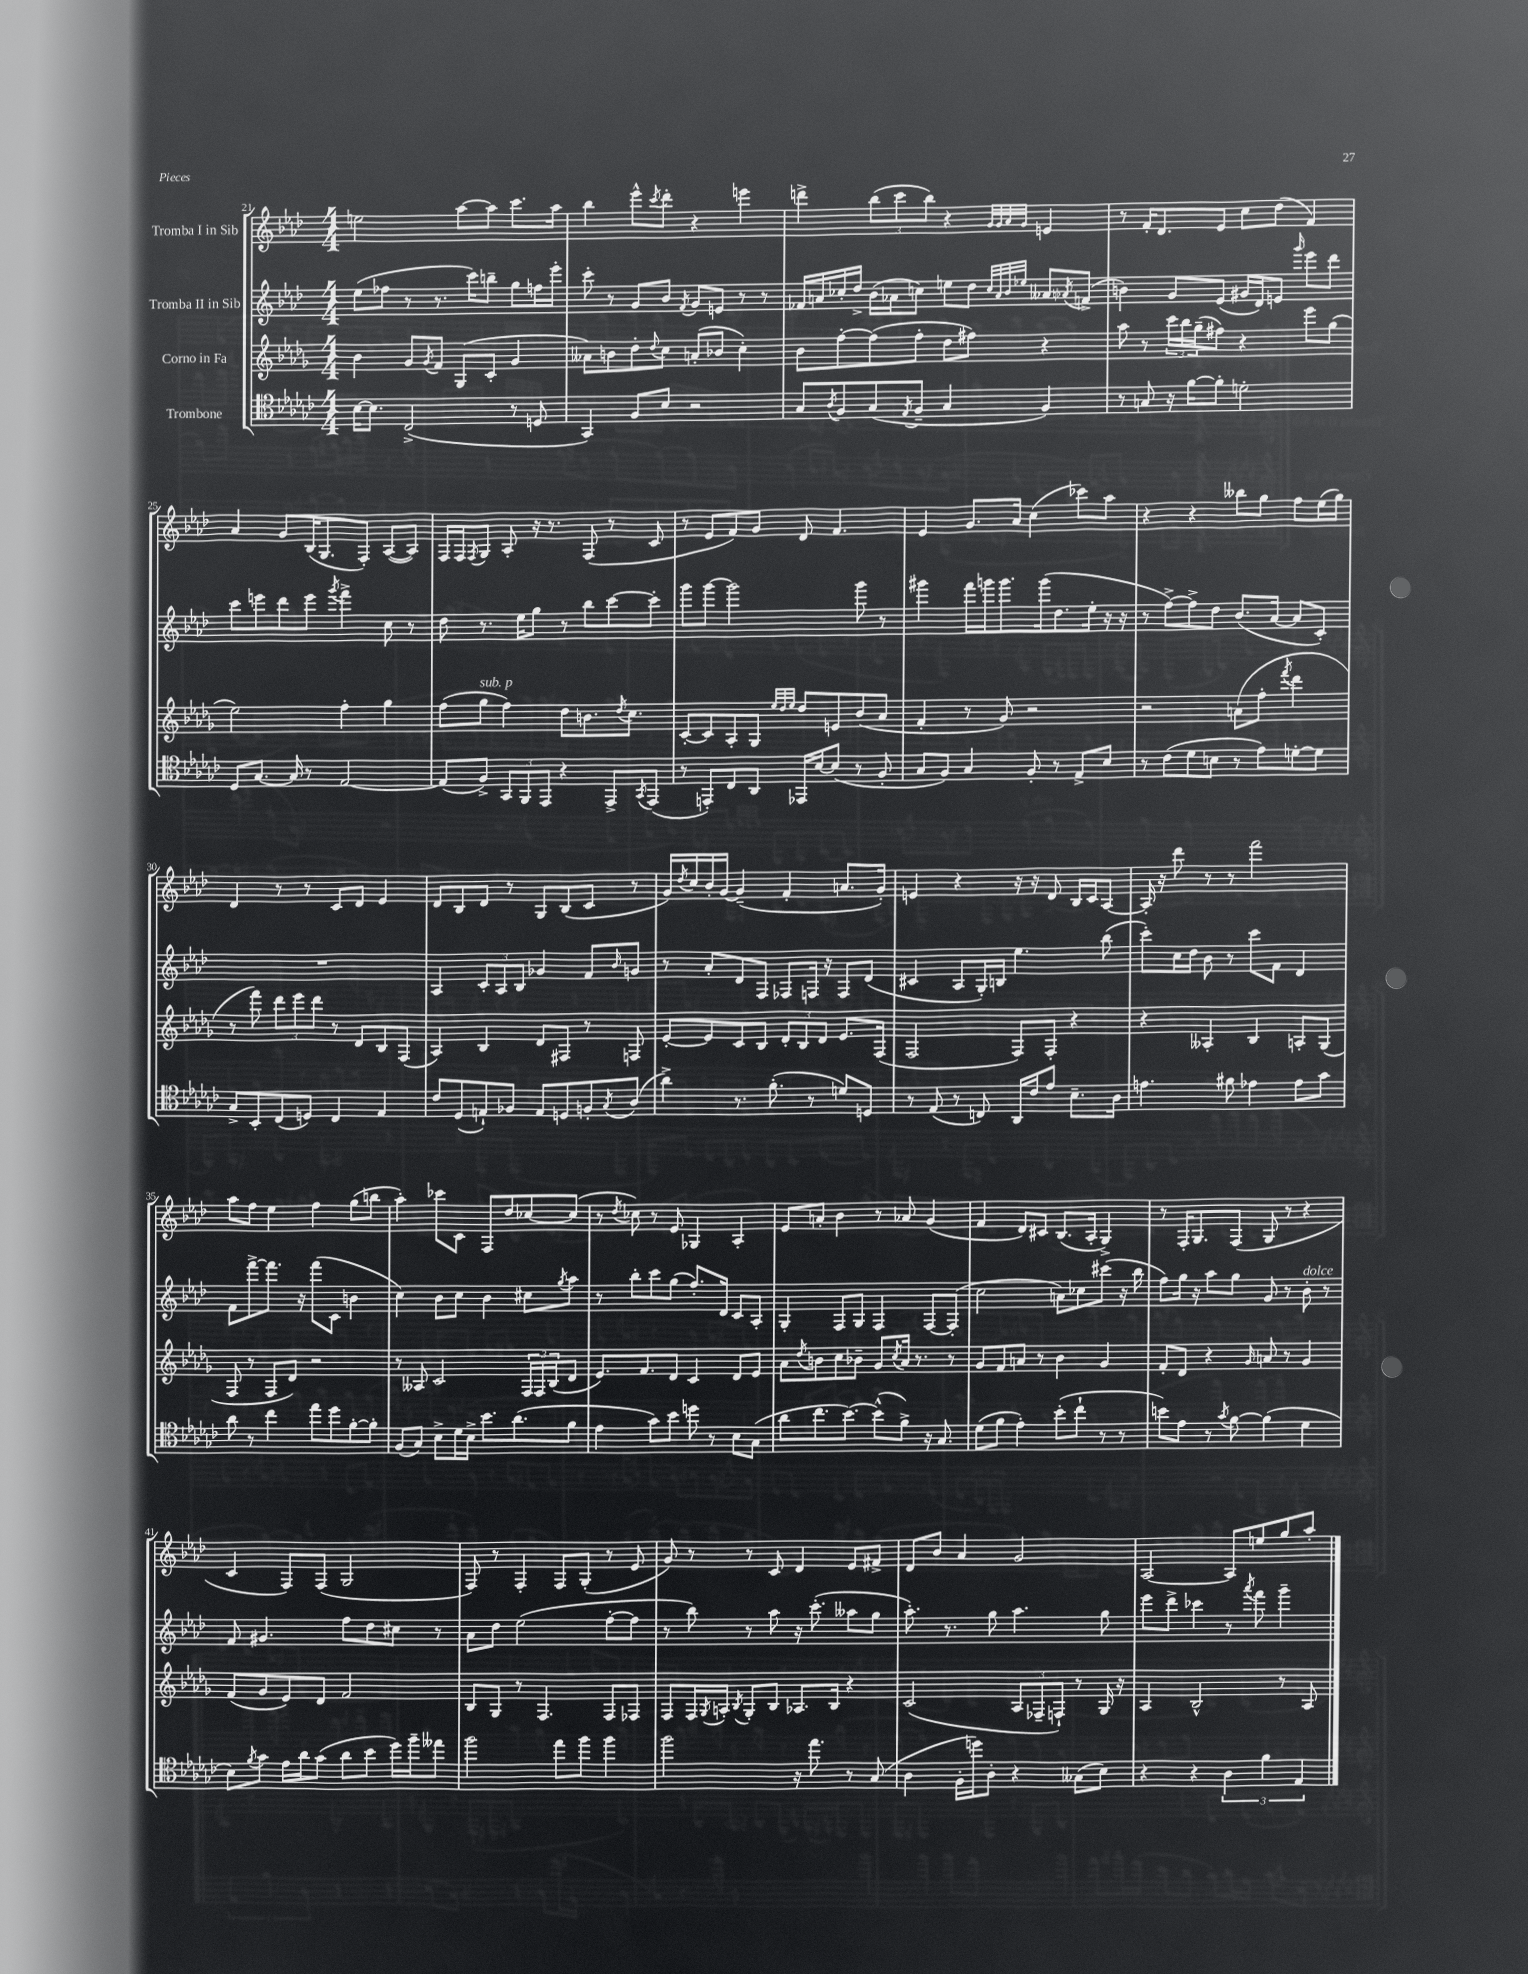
<<
\new StaffGroup <<
\new Staff = "s0" \with { instrumentName = "Tromba I in Sib" } {
    \clef treble \key aes \major \numericTimeSignature \time 4/4
    e''2 aes''8~ aes''8 c'''8. aes''16 |
    bes''4 ees'''8-^ \acciaccatura { c'''8 } des'''8-. r4 e'''4 |
    d'''4-> \tuplet 3/2 { bes''8( c'''8 bes''8) } r4 \grace { g'32 g'32 aes'32 g'32 } e'4 |
    r8 f'16-. des'8. ees'8 c''8 des''8( f'4) |
    aes'4 g'8 bes16( g8. f8-.) aes8~( aes8) |
    f16 f16 \acciaccatura { f8 } g8 aes8-. r16 r8. f8( r8 c'8 |
    r8 ees'8 f'8) g'8 des'8 f'4. |
    ees'4 g'8. aes'16 c''4( ces'''8) aes''8 |
    r4 r4 beses''8 g''8 f''8 ees''16( g''16) |
    des'4 r8 r8 c'8 des'8 ees'4 |
    des'8 bes8 des'8 r8 g8 bes8( c'8 r8 |
    g'16) \acciaccatura { des''8 } c''16 bes'16-. g'16~ g'4--( f'4-. a'8. g'16-.) |
    e'4 r4 r16 r16 des'8 bes16 c'16 aes8~ |
    aes16-. r16 des'''8 r8 r8 f'''2 |
    aes''8 f''8 ees''4 f''4 g''8( b''8 |
    aes''4-.) ces'''8 c'8 f8 des''8 ces''8~ ces''8( |
    r8 \acciaccatura { des''8 } ces''8) r8 ees'8 ges4 aes4-. |
    ees'8 a'8-. bes'4 r8 aes'8 g'4( |
    f'4 des'8) cis'8 bes8.( aes16-. g4->) |
    r8 f16-. g8. f8( g8 r8 r4 |
    c'4 f8) f8( g2 |
    f8) r8 f4-. f8 g8-.( r8 ees'8 |
    g'8) r8 r8 c'8 des'4 ees'8 fis'8-> |
    des'8 bes'8 aes'4 g'2 |
    aes2~ aes8 e''8 g''8 aes''8-. \bar "|." |
}
\new Staff = "s1" \with { instrumentName = "Tromba II in Sib" } {
    \clef treble \key aes \major \numericTimeSignature \time 4/4
    ees''8( fes''8 r8 r8. c'''16) b''8-- g''8 f''16 ees'''16-. |
    c'''8-. r8 g'8 bes'8 \acciaccatura { f'8 } g'8 e'8 r8 r8 |
    fes'16 a'16 ces''16-. des''16-> bes'16( aes'16 c''8) e''8 des''8 \grace { c''32 aes'32 bes'32 ees''32 } aeses'8 \acciaccatura { aes'8 } f'8->( |
    b'4) g'8 ees'8( gis'16 des'16) e'8 \grace { g'''16 } ees'''8 des'''8 |
    c'''8 e'''8 des'''8 e'''8 \acciaccatura { g'''8 } f'''4-> c''8 r8 |
    des''8 r8. ees''16 g''8 r8 bes''8 c'''8~ c'''8-. |
    g'''8 g'''8~ g'''2 g'''8 r8 |
    gis'''4 f'''16 g'''16 g'''8. g'''16( des''8. ees''16-. r16 r16 |
    r8 f''8~->) f''8-> des''8 bes'8.( aes'16~ aes'8 c'8-.) |
    R1 |
    aes4 \tuplet 3/2 { c'8-. aes8 bes8 } ges'4 f'8 \grace { bes'16 } g'8 |
    r8 aes'8-. des'8 f8 fes8 f16 r16 f8 des'8( |
    cis'4 aes8 g16-.) b16 ees''4. bes''8( |
    c'''8-.) c''16 des''16 bes'8 r8 c'''8 f'8 des'4 |
    f'8 f'''8~-> f'''8. r16 f'''8( c'8 b'4 |
    c''4) bes'8 c''8 bes'4 cis''8 \acciaccatura { g''8 } aes''8 |
    r8 bes''8-. c'''8 g''8( f''8.-.) des'16 c'8 aes8-. |
    g4-. f8 g8 f4 f8~ f8-.( |
    c''2 a'8) ces''8 cis'''8( r16 bes''16 |
    f''8) g''16 r16 aes''8 g''8 g'8 r8 bes'8-.^\markup { \italic "dolce" } r8 |
    f'8 gis'4. f''8 des''8 cis''8 r8 |
    aes'8 des''8 ees''2( f''8~-. f''8 |
    r8 bes''8) r8 aes''8 r16 c'''8.-.( aeses''8 g''8 |
    aes''8.-.) r8. g''8 aes''4. g''8 |
    ees'''8 des'''8-> ces'''4 r8 \acciaccatura { aes'''8 } f'''8 g'''4-- \bar "|." |
}
\new Staff = "s2" \with { instrumentName = "Corno in Fa" } {
    \clef treble \key des \major \numericTimeSignature \time 4/4
    bes'4 ges'8 \acciaccatura { ges'8 } f'8 ges8( c'8-. ges'4 |
    aeses'8) b'8 des''8-. \appoggiatura { des''8 } c''8 a'8-.( bes'8 c''4-.) |
    bes'8 f''8~-. f''8( f''8-. des''8 fis''8) r4 |
    aes''8 r8 \tuplet 3/2 { c'''16 bes''16 ges''16--( } fis''8) r4 ees'''8 ges''8( |
    ees''2) f''4-. ges''4 |
    f''8( ges''8^\markup { \italic "sub. p" } f''4) des''8 b'8. \acciaccatura { des''8 } c''8. |
    c'8~-. c'8 aes8-. ges8 \grace { ees''32 des''32 ees''32 } des''8 e'8 bes'8( aes'8 |
    f'4-. r8 ges'8) r2 |
    r2 a'8( f''8-. \acciaccatura { f'''8 } des'''4 |
    r8 f'''8) \tuplet 3/2 { des'''8 ees'''8 des'''8 } r8 des'8 bes8 f8( |
    aes4) bes4 des'8 fis8 r8 f8 |
    ees'8~-. ees'8 c'8 bes8 \tuplet 3/2 { des'8-. bes8 des'8 } ees'8. f16( |
    f2 f8) f8-. r4 |
    r4 aeses4-. bes4 a8-. ges8( |
    f8 r8 f8 des'8) r2 |
    r8 aeses8 c'2 \tuplet 3/2 { f16 f16 bes16( } des'8 |
    ees'8.) f'8. des'8 c'4 des'8 ees'8 |
    aes'8 \acciaccatura { des''8 } b'8 c''8 bes'8-- ges'8 \acciaccatura { c''8 } aes'16 r8. r8 |
    ges'8 f'8 a'8 r8 bes'4 ges'4 |
    f'8-. des'8 r4 \grace { ges'16 } a'8 r8 ges'4 |
    f'8( ges'8 ees'8) des'8 f'2 |
    bes8 ges8 r8 f4. f8 fes8 |
    f8 f16 \acciaccatura { ges8 } a16-. \acciaccatura { bes8 } ges8-. bes8 aes8. bes16 r4 |
    c'2( \tuplet 3/2 { aes8 fes8-- f8-!) } r8 ges16 r16 |
    aes4 bes2-^ r8 aes8 \bar "|." |
}
\new Staff = "s3" \with { instrumentName = "Trombone" } {
    \clef tenor \key ges \major \numericTimeSignature \time 4/4
    bes16~ bes8. ces2->( r8 d8 |
    ges,4) f8 bes8 r2 |
    ges8 \acciaccatura { aes8 } f8 ges8( \acciaccatura { ees8 } f8-- ges4 f4) |
    r8 g8 r16 f'16~ f'8-. d'2-. |
    des8 ges8.~ ges16 r8 ees2~ |
    ees8( f8->) \tuplet 3/2 { ges,8 f,8 ees,8 } r4 ees,8-> \acciaccatura { ges,8 } ees,8( |
    r8 e,8-.) ces8 aes,8 ees,16 bes16~ bes8( r8 f8-. |
    ges8 f8) ges4 f8-. r8 ees8-> bes8 |
    r8 ces'8( des'8 b8 r8 ees'8) d'8~-. d'8 |
    ges8-> bes,8-. ces8( d8) ces4 ees4 |
    ces'8 des8( e8-!) fes8 e8 d8 f8-. \acciaccatura { ges8 } aes8( |
    aes'4->) r8. f'8.-.( r8 d'8) d8 |
    r8 ees8( r8 c8) aes,16 ces'16 ees'8 bes8.-- aes16 |
    e'4. fis'8 ees'4 ees'8 ges'8 |
    aes'8 r8 ces''4 ees''8 des''8 f'8~-. f'8-. |
    f8( ges8) bes8-> des'16 bes16-> bes'8. aes'8.( f'8 |
    ees'4 ges'8) bes'8 d''8 r8 bes8 ges8( |
    aes'8 ces''8. bes'8.~) bes'8-^( f'8->) r16 ges8. |
    des'8( f'8 ees'4-.) bes'8-.( ces''8-! r8 r8 |
    b'8) ees'8 r8 \acciaccatura { ges'8 } f'8~ f'4( des'4 |
    bes8) \acciaccatura { f'8 } ges'8 ees'16 aes'16 ges'8( aes'8 bes'8 des''16) f''16-- eeses''8 |
    f''2 ees''8 f''8 f''4 |
    f''2 r16 ees''8. r8 ges8( |
    aes4 f16-. d''16) aes8-. r4 geses8( bes8) |
    r4 r4 \tuplet 3/2 { aes4 f'4 ees4 } \bar "|." |
}
>>
>>
\layout { \context { \Score currentBarNumber = #21 } }
